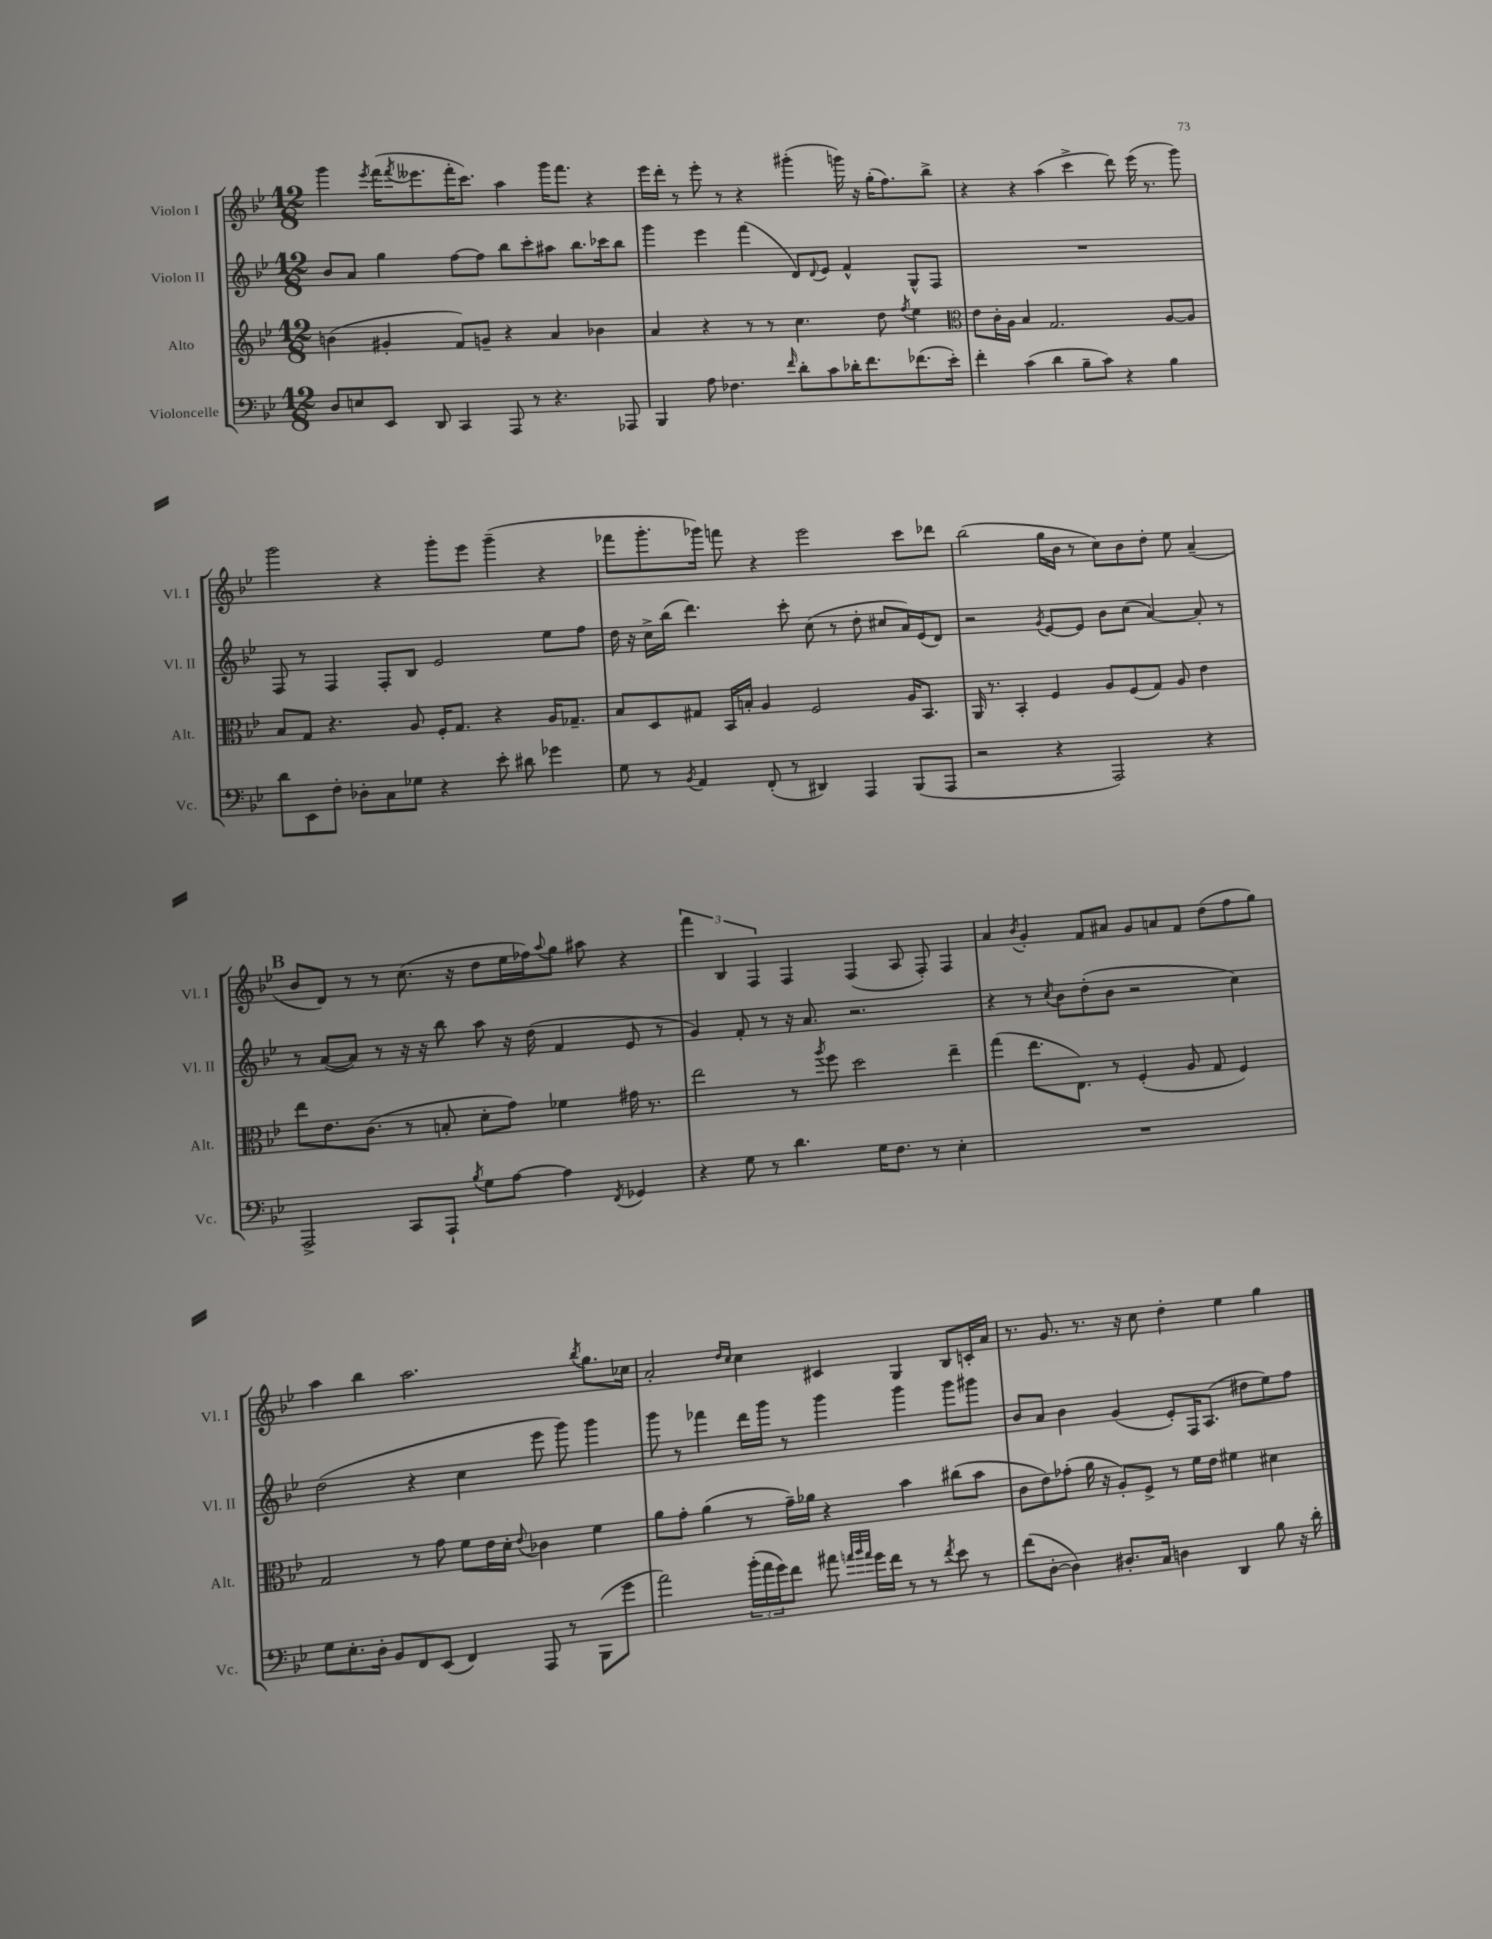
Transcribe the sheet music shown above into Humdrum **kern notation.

**kern	**kern	**kern	**kern
*part4	*part3	*part2	*part1
*staff4	*staff3	*staff2	*staff1
*I"Violoncelle	*I"Alto	*I"Violon II	*I"Violon I
*I'Vc.	*I'Alt.	*I'Vl. II	*I'Vl. I
*clefF4	*clefG2	*clefG2	*clefG2
*k[b-e-]	*k[b-e-]	*k[b-e-]	*k[b-e-]
*M12/8	*M12/8	*M12/8	*M12/8
=7	=7	=7	=7
8D/L	(4bn\	8b-/L	4ggg\
8En/	.	8a/J	.
.	.	.	8qeee-/
8EE-/J	4g#X'/	4gg\	(16fff\KL
.	.	.	8qfff/
.	.	.	8.eee--X\
8DD/	.	.	.
4CC/	8f/L)	[8ff\L	16fff'\K
.	.	.	8.ccc\J)
.	8gn~/J	8ff\J]	.
8AAA/	4r	8bb-\L	4aa\
8r	.	8ccc'\	.
4.r	4a/	8aa#X\J	16ggg\KL
.	.	.	8.fff\J
.	.	8.bb-\L	.
.	4b-X\	.	4r
.	.	16ccc-X\k	.
8AAA-X/	.	8bb-\J	.
=8	=8	=8	=8
4BBB-/	4a/	4ggg\	16eee-\LL
.	.	.	16ddd'\JJ
.	.	.	8r
8A\	4r	4eee-\	8eee-'\
4.F-X\	.	.	8r
.	8r	(4fff\	4r
.	8r	.	.
16qqf/	.	.	.
8d'\L	4.cc\	8d/L)	(4ggg#X'\
.	.	8qqd/	.
8c\	.	8e-/J	.
16d-X'\K	.	4f^^/	16gggn\)
8.f\	.	.	16r
.	8dd\	.	(16gg'\KL
.	.	.	8.ff\)
.	8qff/	.	.
(8.f-X\	4ee-\	8G^^/L	.
.	.	8F/J	8bb-^\J
16e-'\Jk)	.	.	.
=9	=9	=9	=9
*	*clefC3	*	*
4f'\	8e-\L	1.r	4r
.	16c'\L	.	.
.	16A\JJ	.	.
(4c\	4B-/	.	4r
4d\	2.G/	.	(4aa\
8B-~\L	.	.	4ccc^\
8c\J)	.	.	.
4r	.	.	8ddd\)
.	.	.	(16eee-\
.	.	.	8.r
4B-\	[8A/L	.	.
.	8A/J]	.	8ggg\)
!!LO:LB:g=z
=10	=10	=10	=10
8d\L	8B-/L	8F/	2ggg\
8EE-\	8G/J	8r	.
8F'\J	4.r	4F/	.
8D-X'\L	.	.	.
8C\	.	8F'/L	4r
8G-X\J	8A/	8B-/J	.
4r	16F'/KL	2e-/	8ggg'\L
.	8.G/J	.	.
.	.	.	8eee-\J
8e-'\	4r	.	(4ggg~\
8d#X\	.	.	.
4g-X\	16A/KL	8ee-\L	4r
.	8.G-X~/J	.	.
.	.	8ff\J	.
=11	=11	=11	=11
8G\	8B-/L	16dd\	8fff-X\L
.	.	16r	.
8r	8D/	16cc^\LL	8.ggg'\
.	.	(16bb-\JJ	.
8qBB-/	.	.	.
4AA/	8G#X/J	4.ddd\)	.
.	.	.	16ggg-X\Jk)
.	16BB-/LL	.	8fffn\
.	16Bn'/JJ	.	.
(8FF'/	4A/	.	4r
8r	.	8ccc'\	.
4DD#X/)	2F/	(8cc\	2eee-\
.	.	8r	.
4AAA/	.	8dd'\	.
.	.	8cc#X/L	.
(8BBB-/L	16A/KL	16a/L)	8ccc\L
.	8.BB-/J	(16e-/J	.
8AAA/J	.	8d/J)	8ddd-X\J
=12	=12	=12	=12
2r	16AA/	2r	(2bb-\
.	8.r	.	.
.	4BB-'/	.	.
.	.	8qg/	.
4r	4F/	[8e-/L	16gg\LL
.	.	.	16b-\JJ
.	.	8e-/J]	8r
2AAA/)	8A/L	8b-\L	8cc\L)
.	(8F/	(8cc\J	8b-\
.	8G/J)	[4a/)	8dd'\J
.	8A/	.	8ee-\
4r	4e-\	8a'/]	(4a~/
.	.	8r	.
!!LO:LB:g=z
!!LO:REH:place=s1:t=B
=13	=13	=13	=13
2AAA^/	8ee-\L	8r	8b-/L
.	8.e-\	([8a/L	8d/J)
.	.	8a/J])	8r
.	(8.c\J	.	.
.	.	8r	8r
8CC/L	8r	16r	(8.cc\
.	.	16r	.
8AAA`/J	8Bn'/	8bb-\	.
.	.	.	16r
8qB-/	.	.	.
8G\L	8d'\L	8aa\	8dd\L
[8A\J	8g\J)	16r	16ee-\L
.	.	(16dd\	16ff-X\J)
.	.	.	8qqaa/
4A\]	4f-X\	4f/	8gg\J
.	.	.	8aa#X\
8qFF/	.	.	.
4GG-X/	16g#X\	8e-/	4r
.	8.r	.	.
.	.	8r	.
=14	=14	=14	=14
4r	2ee-\	4g/)	6fff\
.	.	.	6B-/
8G\	.	8f'/	.
.	.	.	6F/
8r	.	8r	.
4.d\	8r	16r	4F/
.	.	8.a/	.
.	8qaa/	.	.
.	8ff\	.	.
.	2dd\	2.r	(4F/
16G\KL	.	.	.
8.F\J	.	.	.
.	.	.	8A/
8r	.	.	8F'/)
4E-'\	4ee-~\	.	4F/
=15	=15	=15	=15
1.r	(4gg\	4r	4a/
.	.	.	8qb-/
.	8.ee-\L	8r	4g'/
.	.	8qcc/	.
.	.	8b-\L	.
.	8.E-\J)	.	.
.	.	(8dd'\	8f/L
.	8r	8b-\J	8a#X/J
.	(4F'/	2r	8g/L
.	.	.	8an/
.	8A/	.	8f/J
.	8G/	.	(8dd\L
.	4F/)	4cc\)	8ff\
.	.	.	8gg\J)
!!LO:LB:g=z
=16	=16	=16	=16
8G\L	2G/	(2dd\	4aa\
8.E-'\	.	.	.
.	.	.	4bb-\
16D'\Jk	.	.	.
8BB-/L	.	.	.
8FF/	8r	4r	2.aa\
(8EE-/J	8g\	.	.
4FF/)	8f\L	4cc\	.
.	16e-\L	.	.
.	16d'\JJ	.	.
.	8qqe-/	.	.
8AAA/	4c-X\	8eee-\	.
8r	.	8ggg\)	.
.	.	.	8qbb-/
(8BBB-\L	4f\	4ggg\	8.gg\L
8g\J	.	.	.
.	.	.	16cc-X\Jk
=17	=17	=17	=17
2a\)	8a\L	8ggg\	2a'/
.	8g'\J	8r	.
.	(4a\	4fff-X\	.
.	.	.	16qqdd/LL
.	.	.	16qqcc/JJ
(24b-'\LL	8r	16ddd\LL	4cc\
24a\	.	.	.
.	.	16ggg\JJ	.
24g\J)	.	.	.
8f\J	16g~\LL)	8r	.
.	16a-X\JJ	.	.
8a#X\	4r	4ggg\	4c#X/
32qqan/LLL	.	.	.
32qqb-/	.	.	.
32qqa/JJJ	.	.	.
16g\LL	.	.	.
16f\JJ	.	.	.
8r	4b-\	4ggg\	4G/
8r	.	.	.
8qf/	.	.	.
8e-\	(8cc#X\L	8ggg\L	8B-/L
8r	8b-\J	8ggg#X\J	16cn'/L
.	.	.	16a/JJ
=18	=18	=18	=18
(8f\L	8c\L	8b-/L	8.r
[8D'\J	8e-\)	8a/J	.
.	.	.	8.g/
4D\])	(8g-X'\J	4b-\	.
.	16a\	.	8.r
.	16r	.	.
8.D#X'/L	8A'/L)	(4g/	.
.	.	.	16r
.	8F^/J	.	8cc\
16C/Jk	.	.	.
4Dn\	8r	8e-'/L)	4dd'\
.	16f\LL	16F/K	.
.	16e-\JJ	(8.A/J	.
4DD/	4f#X\	.	4ee-\
.	.	8dd#X\L	.
8B-\	4d#X\	8ee-\)	4gg\
16r	.	8ff\J	.
16d'\	.	.	.
==	==	==	==
*-	*-	*-	*-
